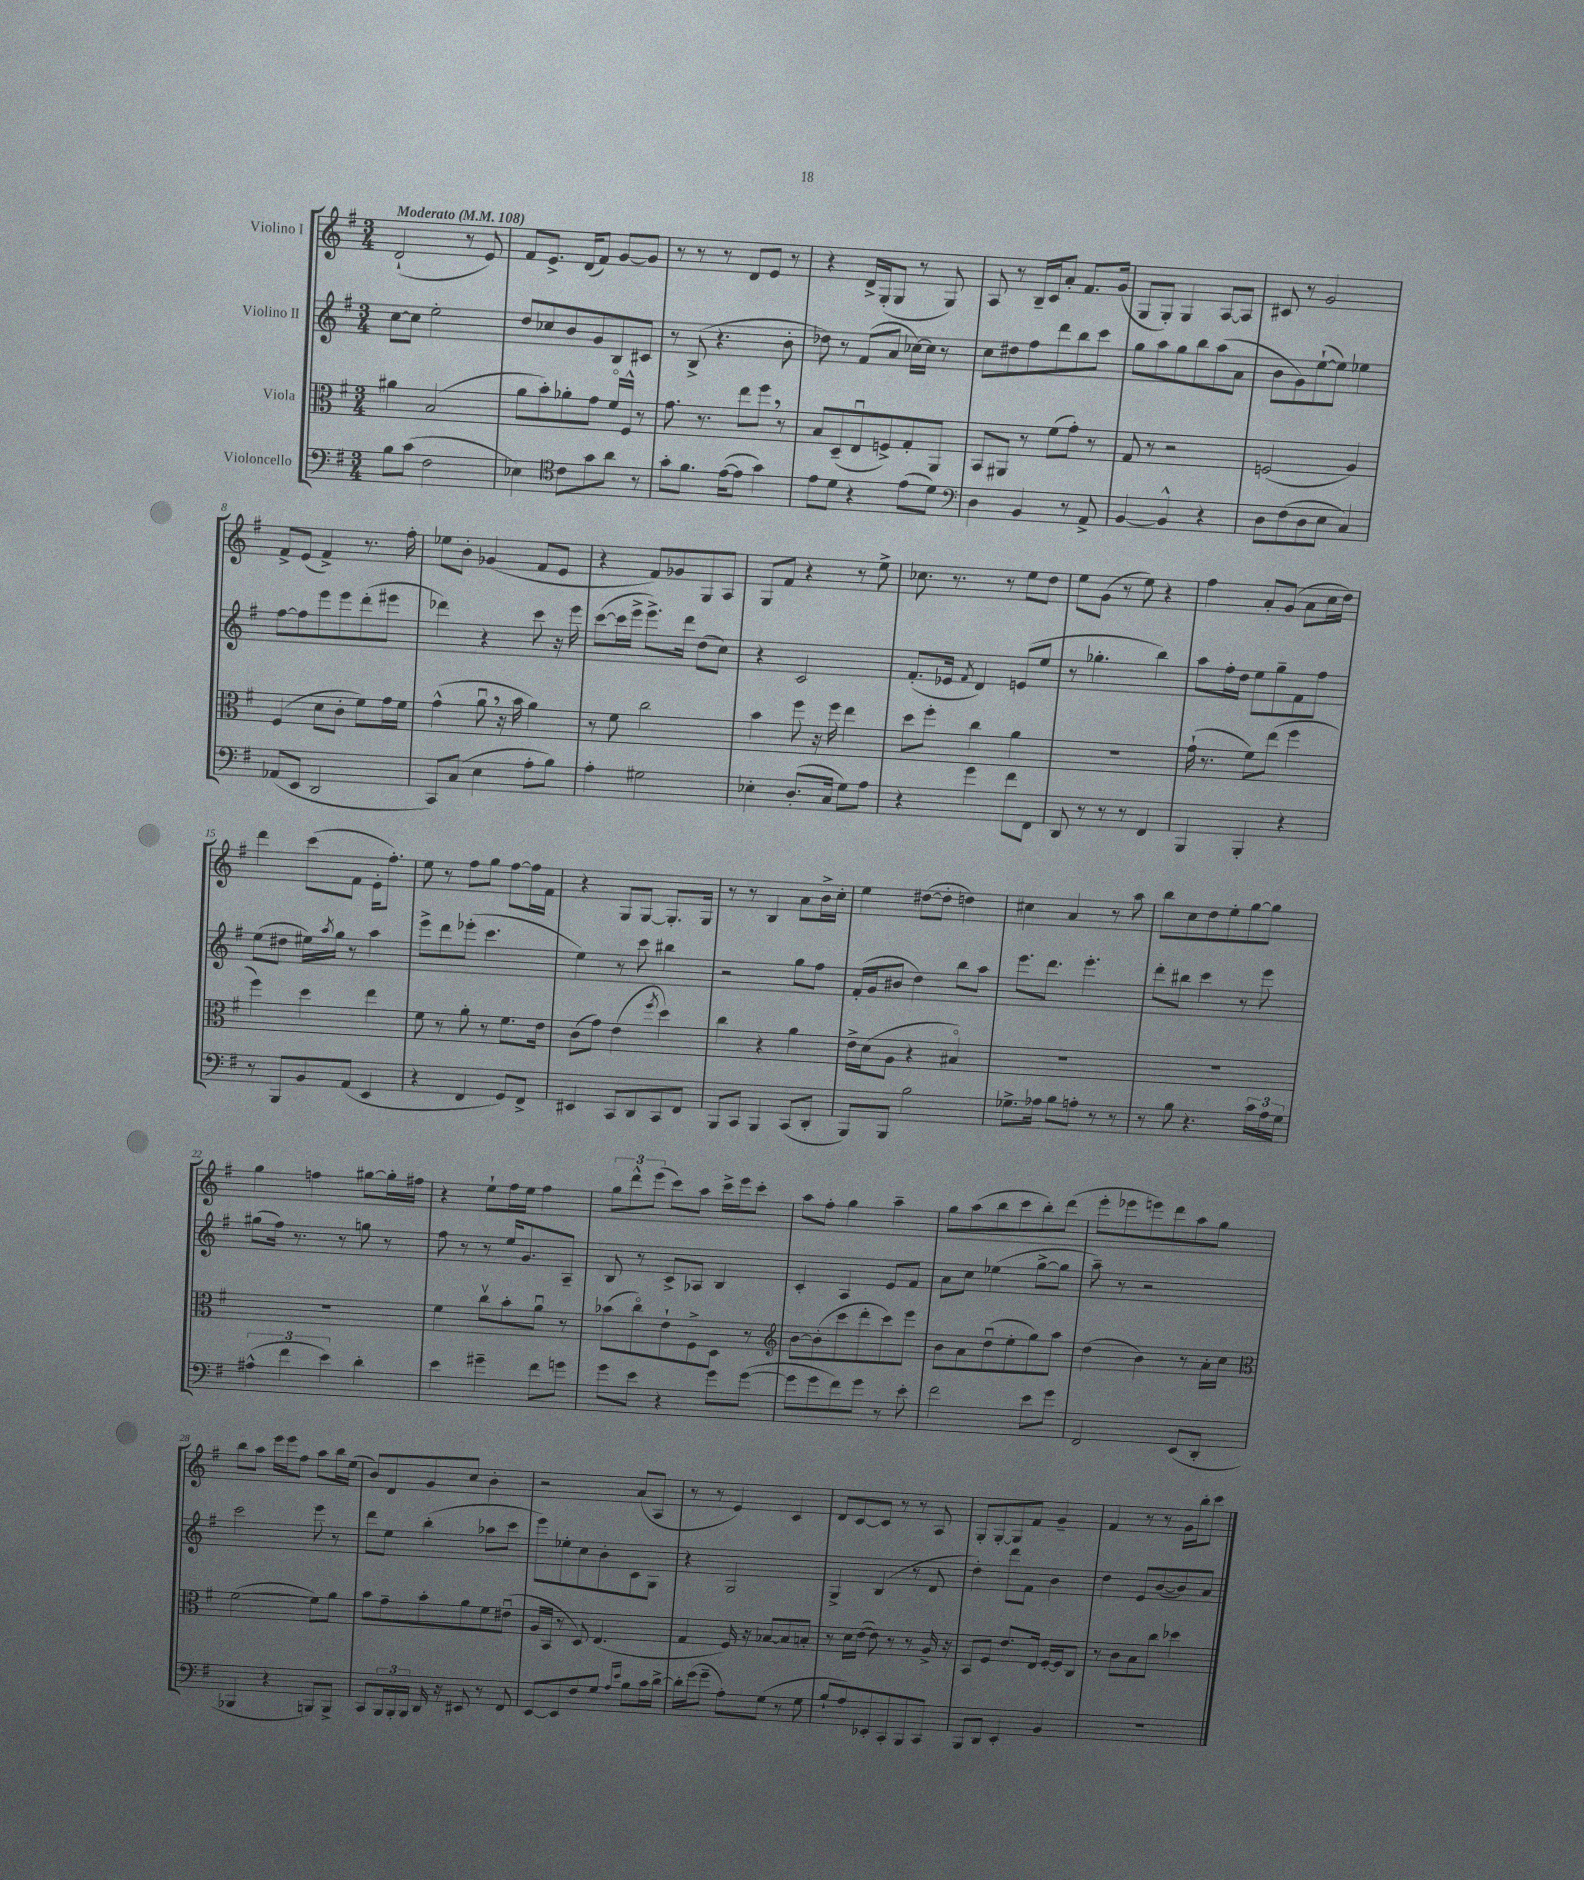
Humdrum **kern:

**kern	**kern	**kern	**kern
*part4	*part3	*part2	*part1
*staff4	*staff3	*staff2	*staff1
*I"Violoncello	*I"Viola	*I"Violino II	*I"Violino I
*clefF4	*clefC3	*clefG2	*clefG2
*k[f#]	*k[f#]	*k[f#]	*k[f#]
*M3/4	*M3/4	*M3/4	*M3/4
*MM108	*MM108	*MM108	*MM108
=1	=1	=1	=1
!	!	!	!LO:TX:a:B:t=Moderato
8B\L	4a#X\	[8cc\L	(2d`/
(8c\J	.	8cc\J]	.
2F#\	(2B/	2ee'\	.
.	.	.	8r
.	.	.	8e/)
=2	=2	=2	=2
4E-X\)	8a\L	8dd/L	8f#/L
.	8b'\)	8cc-X/	8.e^/J
*clefC4	*	*	*
8c\L	8a-X'\	8b/	.
.	.	.	(16d/KL
8g\	8g\J	8g/	8f#/J)
8a\J	16f#/LL	8B/	[8g/L
.	16F#^^/JJ	.	.
8r	8r	8c#X/J	8g/J]
=3	=3	=3	=3
8g'\L	8.g\	8r	8r
8.f#\J	.	(8B^/	8r
.	8.r	.	.
.	.	4.r	8r
([16e\KL	.	.	.
8e\J]	8ee\L	.	8d/L
4g\)	8ff#,\J	.	8e/J
.	8r	8b'\	8r
=4	=4	=4	=4
8e\L	8B/L	8dd-X\)	4r
8d\J	(8D~/	8r	.
4r	8Eu/	(8f#/L	16d^/LL
.	.	.	(16G'/J
.	8Fn^/)	8a/J	8G/J
(8e\L	8G'/	[16cc-X\LL)	8r
.	.	16cc-\JJ]	.
8d\J)	8AA/J	8r	8G/)
=5	=5	=5	=5
*clefF4	*	*	*
4D\	8BB/L	8cc\L	8A/
.	8AA#X/J	8dd#X\	8r
4BB/	8r	8ff#\	16B~/LL
.	.	.	16c/J
.	(8f#\L	8ddd\	8a'/J
8r	8g'\J)	8bb\	8.f#/L
8AA^/	8r	8ccc\J	.
.	.	.	(16g/Jk
=6	=6	=6	=6
[4BB/	8G/	8gg\L	8G/L
.	8r	8aa\	8G'/J)
4BB^^/]	2r	8gg\	4G/
.	.	8bb\	.
4r	.	(8aa\	[8A/L
.	.	8a\J	8A/J]
=7	=7	=7	=7
8D\L	(2Fn/	8b\L	8c#X/
(8F#\	.	8g\)	8r
8D\	.	([8ee`\	2g/
8E\J	.	8ee\J])	.
4C/)	4A/)	4ee-X\	.
!!LO:LB:g=z
=8	=8	=8	=8
(8AA-X/L	(4F#/	[8ff#\L	8f#^/L
8EE/J	.	8ff#\]	(8e/J
2DD/	8d\L	8eee\	4f#^/)
.	8c'\J	8eee\	.
.	8f#\L)	(8ddd'\	8.r
.	16g\L	8eee#X\J	.
.	16f#\JJ	.	16ff#'\
=9	=9	=9	=9
8CC/L)	(4g^^\	4ddd-X\)	8ee-X\L
(8C/J	.	.	8b'\J
4E\	8au,\	4r	(4g-X/
.	16r	.	.
.	16b\	.	.
8A'\L	4a\)	8ccc\	8f#/L
8B\J)	.	16r	8e/J
.	.	16eee\	.
=10	=10	=10	=10
4A'\	8r	([8ccc\L	4r
.	8f#\	16ccc\L]	.
.	.	16eee^\JJ	.
2G#X\	2cc\	8.eee^\L)	8f#/L)
.	.	.	8g-X/
.	.	16ddd\Jk	.
.	.	(8dd\L	8G/
.	.	8cc\J)	8A/J
=11	=11	=11	=11
4E-X'\	4b\	4r	8G/L
.	.	.	8f#/J
(8.D'/L	8ff#\	2c/	4r
.	16r	.	.
16C/Jk	16ff#\	.	.
8G\L)	4ee\	.	8r
8A\J	.	.	8ee^\
=12	=12	=12	=12
4r	8dd\L	(8.f#'/L	8.cc-X\
.	8ff#'\J	.	.
.	.	16e-X/Jk	8.r
.	.	8qf#/	.
4g\	4cc\	4d/)	.
.	.	.	8r
8f#\L	4a\	(8en/L	8ee\L
8FF#\J	.	8ee/J	8dd\J
=13	=13	=13	=13
8DD/	2.r	8r	8ee\L
8r	.	4.gg-X'\	(8g\J
8r	.	.	8r
8r	.	.	8ee\)
4FF#/	.	4bb\)	4r
=14	=14	=14	=14
4BBB/	(16g`\	8aa\L	4ff#\
.	8.r	.	.
.	.	16ff#'\L	.
.	.	16dd\JJ	.
4BBB'/	8f#\L)	8ee\L	8a'/L
.	(8ee\J	8gg~\	(8g/J
4r	4ff#\	8f#\	8a\L
.	.	8ff#\J	16cc\L
.	.	.	16dd\JJ)
!!LO:LB:g=z
=15	=15	=15	=15
8r	4ff#\)	(8ee\L	4ddd\
8BBB/L	.	8dd#X\J	.
8BB/	4dd\	16ee#X\LL)	(8ccc\L
.	.	8qaa/	.
.	.	16gg\JJ	.
(8AA/J	.	8r	8f#\J
4EE/	4ee\	4aa\	16e'\KL
.	.	.	8.ff#'\J)
=16	=16	=16	=16
4r	8f#\	8eee^\L	8ee\
.	8r	8ddd\	8r
4FF#/	8a'\	(8eee-X'\J	8ff#\L
.	8r	4.ccc\	8gg\J
8GG/L)	8.f#\L	.	[8ff#\L
8FF#^/J	.	.	16ff#\L]
.	16e\Jk	.	16f#\JJ
=17	=17	=17	=17
4EE#X/	(8c\L	4ee\)	4r
.	8g\J)	.	.
8CC/L	(4e\	8r	8G/L
8DD/	.	8ccc\	[8G/J
.	8qff#/	.	.
8CC/	4dd\)	4bb#X\	8.G'/L]
8FF#/J	.	.	.
.	.	.	16G/Jk
=18	=18	=18	=18
8BBB/L	4cc\	2r	8r
8CC/J	.	.	8r
4BBB/	4r	.	4B/
(8CC/L	4a\	8gg\L	8a\L
8DD'/J	.	8ff#\J	16b^\L
.	.	.	16cc'\JJ
=19	=19	=19	=19
8BBB/L)	16e^\LL	(16f#'/LL	4ee\
.	(16d\J	16g/J	.
8BBB/J	8A\J	8b#X/J	.
2B\	4r	4dd\)	([8dd#X\L
.	.	.	8dd#'\J]
.	4B#X/)	8bb\L	4ddn\)
.	.	8aa\J	.
=20	=20	=20	=20
8.G-X^\L	2.r	8.eee\L	4cc#X\
16A-X\Jk	.	8.ddd\J	.
8B\L	.	.	4a/
8An'\J	.	4.eee'\	.
8r	.	.	8r
8r	.	.	8aa\
=21	=21	=21	=21
8r	2.r	8ddd'\L	8bb\L
8B\	.	8bb#X\J	8cc\
4.r	.	4ccc\	8dd\
.	.	.	8ee'\
.	.	8r	[8gg\
24c\LL	.	8eee\	8gg\J]
24A\	.	.	.
24G\JJ	.	.	.
!!LO:LB:g=z
=22	=22	=22	=22
(6A#X^^\	2.r	(8gg#X\L	4gg\
.	.	16ff#\Jk)	.
6f#\	.	.	.
.	.	8.r	.
.	.	.	4ffn\
6e\)	.	.	.
.	.	8r	.
4d'\	.	8ggn\	[8gg#X\L
.	.	8r	16gg#'\L]
.	.	.	16ff#X\JJ
=23	=23	=23	=23
4e\	4f#\	8ff#\	4r
.	.	8r	.
4g#X~\	8ccv\L	8r	8ee`\L
.	8b'\	16ee/KL	16ff#\L
.	.	8.g/	16ee\JJ
8f#\L	8au\J	.	4ff#\
8gn\J	8r	8A~/J	.
=24	=24	=24	=24
8g\L	(8b-X\L	8B/	12gg\L
.	.	.	12ddd^^\
8e\J	8cc\)	8r	.
.	.	.	(12eee\J
4r	8e`\	8c^/L	8ccc\L)
.	8F#^\	8A-X/J	8aa\J
8g\L	8D\J	4B/	16ccc^\LL
.	.	.	16eee\J
([8g\J	8r	.	8ccc'\J
=25	=25	=25	=25
*	*clefG2	*	*
8g\L]	[8b\L	4c'/	8aa\L
8g\	(8b'\]	.	8ff#'\J
8f#\)	8ccc\	4A/	4gg\
8g\J	8ddd'\	.	.
8r	8ccc\)	8e/L	4aa~\
8e'\	8eee\J	8f#/J	.
=26	=26	=26	=26
2f#\	8b\L	8a\L	8gg\L
.	8a\	8cc\J	(8aa\
.	(8ddu\	(4ee-X\	8bb\
.	8ee'\	.	8ccc\
8e\L	8gg\)	[8gg^\L	8bb'\)
8g\J	8aa\J	8gg\J]	(8ddd\J
=27	=27	=27	=27
2FF#/	(4dd\	8aa~\)	8eee'\L
.	.	8r	8eee-X\
.	4b\)	2r	8eeen\)
.	.	.	8ddd\
(8EE/L	8r	.	8aa\
8DD'/J	16a'\LL	.	8gg\J
.	16cc\JJ	.	.
!!LO:LB:g=z
=28	=28	=28	=28
*	*clefC3	*	*
4BBB-X/	([2f#\	2ccc\	8bb\L
.	.	.	8aa\J
4r	.	.	16eee\LL
.	.	.	16eee\J
.	.	.	8ff#\J
8BBBn/L)	8f#\L])	8eee\	8aa\L
8BBB^/J	8a\J	8r	16bb\L
.	.	.	(16ee\JJ
=29	=29	=29	=29
8CC/L	8b\L	8ddd\L	8b/L)
24BBB/L	8g~\	8ee\J	8d/
24BBB'/	.	.	.
24BBB/JJ	.	.	.
16DD/	8b'\	(4bb'\	8g/
16r	.	.	.
8EE#X/	8a\	.	8cc/J
8r	8f#\	8aa-X\L	4b'\
8FF#/	(8e#Xu\J	8ccc\J	.
=30	=30	=30	=30
[8EE/L	16A/LL	8eee\L)	2r
.	16BB/JJ	.	.
8EE/]	8r	8ee-X'\	.
8F#/	8D/)	8cc\	.
8G/J	(4.E/	8b'\	.
16qqA/LL	.	.	.
16qqe/JJ	.	.	.
8B\L	.	8c\	(8a/L
16c\L	.	8G\J	8A/J
[16d^\JJ	.	.	.
=31	=31	=31	=31
16d'\LL]	4G/	4r	8r
(16g\J	.	.	.
8g~\J	.	.	8r
8A'\L)	16F#/)	2G/	4e/)
.	16r	.	.
(8G\J	[8B-X/L	.	.
8r	8B-/]	.	4c/
8G\	8Bn'/J	.	.
=32	=32	=32	=32
8B`/L	8r	4G^/	8d/L
8A/)	16d\LL	.	[8c/
.	([16e\JJ	.	.
8EE-X'/	8e\])	(4B/	8c/J]
8CC'/	8r	.	8r
8BBB/	8r	8r	8r
8CC/J	16A^/	8d/	8A/
.	16r	.	.
=33	=33	=33	=33
8BBB/L	8BB/L	4dd'\)	8G'/L
8DD/J	8F#/J	.	[8G'/
4EE'/	8.e/L	8ddd\L	8G/]
.	.	8f#\J	8f#/J
.	16E/Jk	.	.
4BB/	[16F#'/LL	4b\	4g~/
.	16F#/J]	.	.
.	8C/J	.	.
=34	=34	=34	=34
2.r	8r	4dd\	4f#/
.	8c\L	.	.
.	8B\	8e/L	8r
.	8cc\J	([8b/	8r
.	4dd-X\	8b/])	16g\LL
.	.	.	16bb'\J
.	.	8a/J	8ccc\J
==	==	==	==
*-	*-	*-	*-
